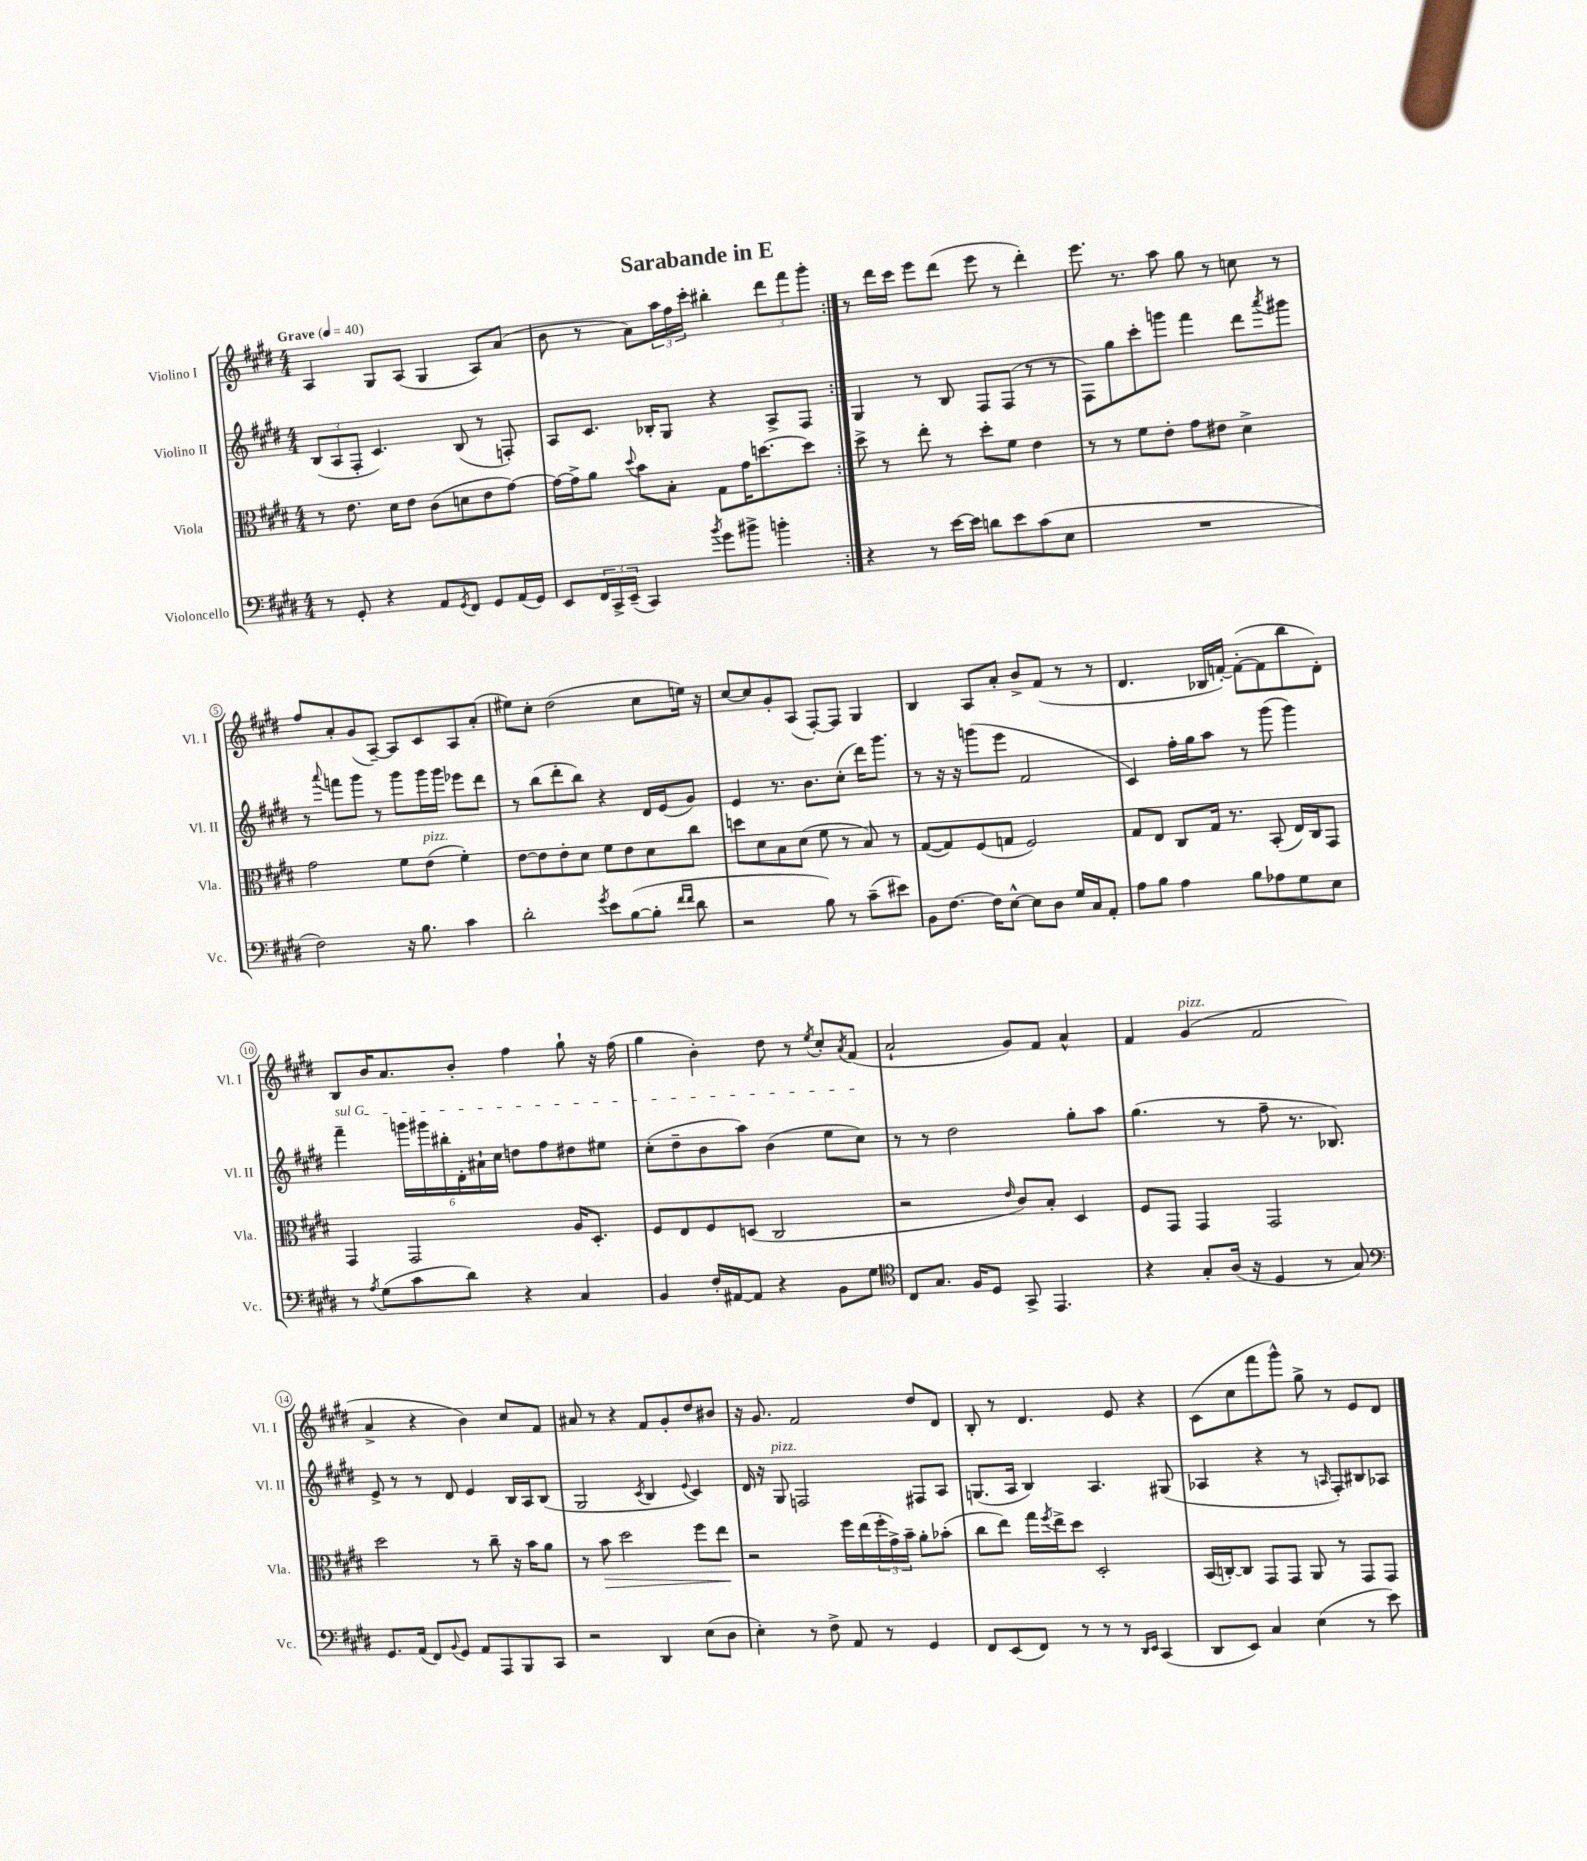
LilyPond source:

\header { title = "Sarabande in E" }
<<
\new StaffGroup <<
\new Staff = "s0" \with { instrumentName = "Violino I" shortInstrumentName = "Vl. I" } {
    \clef treble \key e \major \numericTimeSignature \time 4/4 \tempo "Grave" 4 = 40
    \repeat volta 2 { a4 gis8 a8( gis4 a8) a'8( |
    b'8 r8 a'8) \tuplet 3/2 { a''16 fis''16 cis'''16-. } bis''4-. \tuplet 3/2 { dis'''8 fis'''8 gis'''8-. } | }
    r8 dis'''16 cis'''16 e'''8 dis'''8( e'''8 r8 dis'''4-.) |
    e'''8. r8. a''8 gis''8 r8 c''8 r8 |
    fis''8 a'8-. gis'8( a8~--) a8 cis'8 a8 a'8-.( |
    eis''8) cis''8-. dis''2( cis''8 e''16) r16 |
    cis''8~ cis''8 gis'8-. a8( fis8~-.) fis8 gis4 |
    b4 a8 a'8-. b'8-> fis'8( r8 r8 |
    dis'4. bes16 f'16~-.) f'8~-.( f'8 b''8 dis'8-.) |
    b8 b'16 a'8. b'8-. fis''4 gis''8-! r16 fis''16( |
    gis''4 b'4-.) dis''8 r8 \acciaccatura { e''8 } cis''8-. \acciaccatura { a'8 } fis'8( |
    a'2-! gis'8) fis'8 a'4-^ |
    fis'4 gis'4^\markup { \italic "pizz." }( fis'2 |
    a'4-> r4 b'4) cis''8 fis'8 |
    ais'8 r8 r4 fis'8 gis'8-. dis''8 bis'8 |
    r16 gis'8. fis'2 dis''8 dis'8 |
    b8-. r8 dis'4. e'8 r4 |
    cis'8( cis''8 fis'''8 gis'''8-^) gis''8-> r8 e'8 dis'8 \bar "|." |
}
\new Staff = "s1" \with { instrumentName = "Violino II" shortInstrumentName = "Vl. II" } {
    \clef treble \key e \major \numericTimeSignature \time 4/4
    \repeat volta 2 { \tuplet 3/2 { b8( a8 fis8-. } cis'4.) b8( r8 f8-.) |
    a8 cis'8. bes16-. gis8 r4 a8-> fis8 | }
    gis4 r8 b8 fis8 fis8( r8 r8 |
    fis8) gis''8 cis'''8-. g'''8 fis'''4 dis'''8 \acciaccatura { a'''8 } gis'''8 |
    r8 \appoggiatura { a'''8 } f'''8 gis'''8 r8 gis'''8 gis'''16 gis'''16 ees'''8 dis'''8 |
    r8 b''8( dis'''8-. b''8) r4 dis'16 e'16( gis'8) |
    e'4 r8. b'8. cis''8-.( dis'''16) gis'''8. |
    r8 r16 r16 g'''8( e'''8 fis'2 |
    cis'4) fis''16-. gis''16 a''8 r8 gis'''8( gis'''4) |
    \once \override TextSpanner.bound-details.left.text = \markup { \italic "sul G" } fis'''4--\startTextSpan \tuplet 6/4 { g'''16 gis'''16 bis''16-. dis'16-. ais'16-! cis''16 } d''8 fis''8 dis''8 eis''8 |
    cis''8-.( dis''8-- b'8 a''8) b'4( e''8 cis''8\stopTextSpan) |
    r8 r8 dis''2 gis''8-. a''8 |
    gis''4.( r8 fis''8-- r8. bes8.) |
    e'8-> r8 r8 dis'8 e'4 b16 a16 b8( |
    gis2 \acciaccatura { cis'8 } b4 \appoggiatura { e'8 } cis'4) |
    dis'16 r16 gis8^\markup { \italic "pizz." } f2 fis8 a8 |
    g8.( a16 b4) a4. gis8( |
    aes4 r4 r8 \grace { a16 } fis8-.) bis8 aes8 \bar "|." |
}
\new Staff = "s2" \with { instrumentName = "Viola" shortInstrumentName = "Vla." } {
    \clef alto \key e \major \numericTimeSignature \time 4/4
    \repeat volta 2 { r8 e'8. dis'16 e'8 cis'8( d'8 e'8 gis'8~) |
    gis'16~ gis'16-> a'8 \appoggiatura { dis''8 } b'8 b8-. gis8 gis'16 d''8.~ d''8 | }
    dis''8-> r8 e''8-. r8 dis''8-. fis'8 e'4 |
    r8 r8 fis'8 e'8-. gis'8 eis'8 dis'4-> |
    gis'2 fis'8 e'8^\markup { \italic "pizz." }( fis'4-.) |
    e'8~ e'8 e'8-. dis'8 fis'8 e'8 dis'8 cis''8 |
    d''8 dis'8 b8 dis'8( fis'8 r8 b8) r8 |
    gis8~( gis8) fis8( g8 fis2) |
    gis8 e8 cis8 gis16 r8. b,8-.( e16) cis16 gis,8 |
    gis,4 gis,2 a16 dis8.-. |
    fis8 e8 fis8 d8( cis2 |
    r2 \grace { e'16 } cis'8) b8-. dis4 |
    fis8 gis,8 gis,4 gis,2 |
    dis''2 r8 cis''8-- r16 b'16 a'8 |
    r8 b'8\> dis''2 fis''8 e''8\! |
    r2 fis''16 e''16( \tuplet 3/2 { fis''16-. gis'16->) b'16-- } a'8-. bes'8-.( |
    cis''8 e''8) gis''16 \acciaccatura { fis''8 } e''16-> dis''8 dis2-. |
    b,16( c16~-.) c8 gis,8 gis,8 a,8 r8 gis,8 gis,8 \bar "|." |
}
\new Staff = "s3" \with { instrumentName = "Violoncello" shortInstrumentName = "Vc." } {
    \clef bass \key e \major \numericTimeSignature \time 4/4
    \repeat volta 2 { r8 gis,8-. r4 a,8 \acciaccatura { gis,8 } fis,8 gis,8 a,16( gis,16) |
    e,8 \tuplet 3/2 { fis,16 cis,16-> e,16--( } cis,4) \acciaccatura { b'8 } gis'8 bis'8-> b'4-. | }
    r4 r8 e'16~ e'16 d'8 e'8 cis'8( e8 |
    R1 |
    fis2) r16 b8. cis'4 |
    dis'2-. \acciaccatura { gis'8 } e'8 b8~( b8-. \grace { fis'16 fis'16 } dis'8 |
    r2 b8) r8 cis'8--( eis'8) |
    b,8 fis8.~ fis16 e8~-^ e8 dis8 gis16 cis16 a,8-. |
    a8 b8 a4 b8 aes8 gis8 e8 |
    r8 \acciaccatura { a8 } gis8( cis'8 dis'8) r4 cis4 |
    b,4 fis16-. ais,16~ ais,8 r4 b,8 gis8 |
    \clef tenor cis8 gis8. fis16 dis8 gis,8-> e,4. |
    r4 gis8-. a16( r16 dis4 r8 gis8) |
    \clef bass gis,8. a,16( fis,8) \appoggiatura { b,8 } gis,8 a,8 a,,8 b,,8 cis,8 |
    r2 dis,4 e8( dis8 |
    e4-.) r8 fis8-> a,8 r8 gis,4 |
    fis,8 e,8( fis,8) r8 r8 r8 \grace { dis,16 e,16 } cis,4( |
    dis,8 e,8) cis4 e4( r8 e'8) \bar "|." |
}
>>
>>
\layout { \context { \Score \override BarNumber.stencil = #(make-stencil-circler 0.1 0.3 ly:text-interface::print) } }
